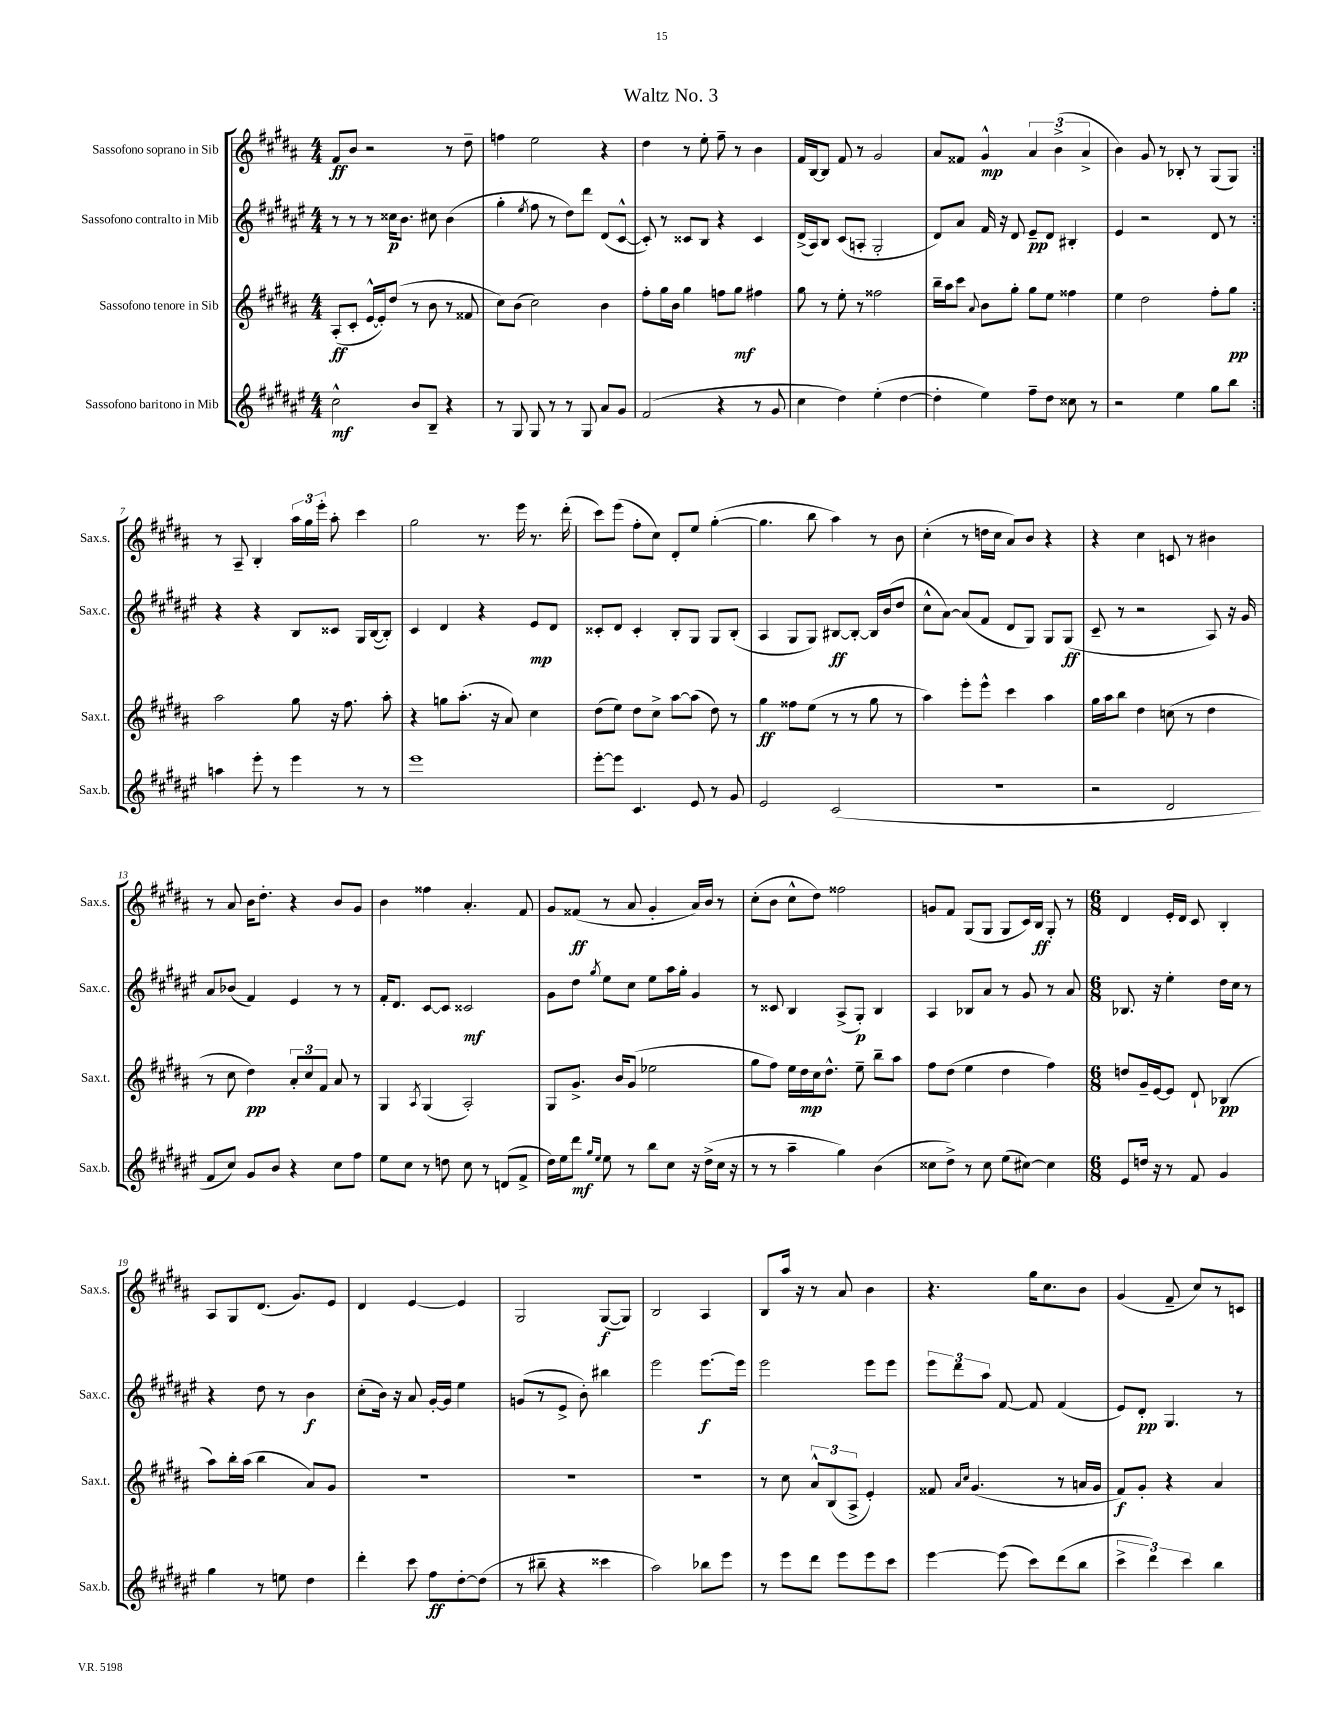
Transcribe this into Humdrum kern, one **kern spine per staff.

**kern	**dynam	**kern	**dynam	**kern	**dynam	**kern	**dynam
*part4	*part4	*part3	*part3	*part2	*part2	*part1	*part1
*staff4	*staff4	*staff3	*staff3	*staff2	*staff2	*staff1	*staff1
*I"Sassofono baritono in Mib	*	*I"Sassofono tenore in Sib	*	*I"Sassofono contralto in Mib	*	*I"Sassofono soprano in Sib	*
*I'Sax.b.	*	*I'Sax.t.	*	*I'Sax.c.	*	*I'Sax.s.	*
*clefG2	*	*clefG2	*	*clefG2	*	*clefG2	*
*k[f#c#g#d#a#e#]	*	*k[f#c#g#d#a#]	*	*k[f#c#g#d#a#e#]	*	*k[f#c#g#d#a#]	*
*M4/4	*	*M4/4	*	*M4/4	*	*M4/4	*
=1	=1	=1	=1	=1	=1	=1	=1
2cc#^^\	mf	(8A#'/L	ff	8r	.	8f#/L	ff
.	.	8c#'/J	.	8r	.	8b/J	.
.	.	[16e^^/LL	.	8r	.	2r	.
.	.	16e'/J])	.	.	.	.	.
.	.	(8dd#/J	.	16cc##X\KL	p	.	.
.	.	.	.	8.b\J	.	.	.
8b/L	.	8r	.	.	.	.	.
8B~/J	.	8b\	.	8cc#X\	.	.	.
4r	.	8r	.	(4b\	.	8r	.
.	.	8f##X/	.	.	.	8dd#~\	.
=2	=2	=2	=2	=2	=2	=2	=2
8r	.	8cc#\L)	.	4gg#'\	.	4ffn\	.
8G#/	.	(8b\J	.	.	.	.	.
.	.	.	.	8qee#/	.	.	.
8G#/	.	2cc#\)	.	8ff#\	.	2ee\	.
8r	.	.	.	8r	.	.	.
8r	.	.	.	8dd#\L)	.	.	.
8G#/	.	.	.	8ddd#\J	.	.	.
8a#/L	.	4b\	.	(8d#/L	.	4r	.
8g#/J	.	.	.	[8c#^^/J	.	.	.
=3	=3	=3	=3	=3	=3	=3	=3
(2f#/	.	8ff#'\L	.	8c#'/])	.	4dd#\	.
.	.	16gg#\L	.	8r	.	.	.
.	.	16b\JJ	.	.	.	.	.
.	.	4gg#\	.	8c##X/L	.	8r	.
.	.	.	.	8B/J	.	8ee'\	.
4r	.	8ffn\L	.	4r	.	8ff#~\	.
.	.	8gg#\J	mf	.	.	8r	.
8r	.	4ff#X\	.	4c##/	.	4b\	.
8g#/	.	.	.	.	.	.	.
=4	=4	=4	=4	=4	=4	=4	=4
4cc#\	.	8gg#\	.	(16d#^/LL	.	16f#/LL	.
.	.	.	.	16A#/J)	.	[16B/J	.
.	.	8r	.	8B/J	.	8B/J]	.
4dd#\)	.	8ee'\	.	(8c#/L	.	8f#/	.
.	.	8r	.	8An'/J	.	8r	.
(4ee#'\	.	2ff##X\	.	2G#'/	.	2g#/	.
[4dd#\	.	.	.	.	.	.	.
=5	=5	=5	=5	=5	=5	=5	=5
4dd#'\]	.	16bb~\LL	.	8d#/L)	.	8a#/L	.
.	.	16aa#\J	.	.	.	.	.
.	.	8ccc#\J	.	8a#/J	.	8f##X/J	.
.	.	8qqa#/	.	.	.	.	.
4ee#\)	.	8b\L	.	16f#/	.	4g#^^/	mp
.	.	.	.	16r	.	.	.
.	.	8gg#'\J	.	8d#/	.	.	.
8ff#~\L	.	8gg#\L	.	8e#~/L	pp	6a#/	.
8dd#\J	.	8ee\J	.	8d#/J	.	.	.
.	.	.	.	.	.	(6b^\	.
8cc##X\	.	4ff##X\	.	4B#X'/	.	.	.
.	.	.	.	.	.	6a#^/	.
8r	.	.	.	.	.	.	.
=6	=6	=6	=6	=6	=6	=6	=6
2r	.	4ee\	.	4e#/	.	4b\)	.
.	.	2dd#\	.	2r	.	8g#/	.
.	.	.	.	.	.	8r	.
4ee#\	.	.	.	.	.	8B-X'/	.
.	.	.	.	.	.	8r	.
8gg#\L	.	8ff#'\L	.	8d#/	.	(8G#/L	.
8bb\J	.	8gg#\J	pp	8r	.	8G#/J)	.
!!LO:LB:g=z
=7:|!	=7:|!	=7:|!	=7:|!	=7:|!	=7:|!	=7:|!	=7:|!
4aan\	.	2aa#\	.	4r	.	8r	.
.	.	.	.	.	.	8A#~/	.
8eee#'\	.	.	.	4r	.	4B'/	.
8r	.	.	.	.	.	.	.
4eee#\	.	8gg#\	.	8B/L	.	24aa#\LL	.
.	.	.	.	.	.	24gg#\	.
.	.	.	.	.	.	24eee'\JJ	.
.	.	16r	.	8c##X/J	.	8aa#'\	.
.	.	8.ff#\	.	.	.	.	.
8r	.	.	.	16G#/LL	.	4ccc#\	.
.	.	.	.	([16B/J	.	.	.
8r	.	8aa#'\	.	8B'/J])	.	.	.
=8	=8	=8	=8	=8	=8	=8	=8
1eee#	.	4r	.	4c#/	.	2gg#\	.
.	.	8ggn\L	.	4d#/	.	.	.
.	.	(8.aa#'\J	.	.	.	.	.
.	.	.	.	4r	.	8.r	.
.	.	16r	.	.	.	.	.
.	.	8a#/)	.	.	.	.	.
.	.	.	.	.	.	16eee\	.
.	.	4cc#\	.	8e#/L	mp	8.r	.
.	.	.	.	8d#/J	.	.	.
.	.	.	.	.	.	(16ddd#'\	.
=9	=9	=9	=9	=9	=9	=9	=9
[8eee#'\L	.	(8dd#\L	.	8c##X'/L	.	8ccc#\L)	.
8eee#\J]	.	8ee\J)	.	8d#/J	.	(8eee\J	.
4.c#/	.	8dd#\L	.	4c##'/	.	8ff#'\L	.
.	.	8cc#^\J	.	.	.	8cc#\J)	.
.	.	[8aa#\L	.	8B'/L	.	8d#'/L	.
8e#/	.	(8aa#\J]	.	8G#/J	.	8ee/J	.
8r	.	8dd#\)	.	8G#/L	.	([4gg#'\	.
8g#/	.	8r	.	(8B'/J	.	.	.
=10	=10	=10	=10	=10	=10	=10	=10
2e#/	.	4gg#\	ff	4A#/	.	4.gg#\]	.
.	.	8ff##X\L	.	8G#/L	.	.	.
.	.	(8ee\J	.	8G#/J)	.	8bb\	.
(2c#/	.	8r	.	[8B#X/L	ff	4aa#\)	.
.	.	8r	.	8B#'/J_	.	.	.
.	.	8gg#\	.	16B#/LL]	.	8r	.
.	.	.	.	(16b/J	.	.	.
.	.	8r	.	8dd#/J	.	8b\	.
=11	=11	=11	=11	=11	=11	=11	=11
1r	.	4aa#\)	.	8cc#^^\L	.	(4cc#'\	.
.	.	.	.	[8a#\J)	.	.	.
.	.	8eee'\L	.	(8a#/L]	.	8r	.
.	.	8eee^^\J	.	8f#/J	.	16ddn\LL	.
.	.	.	.	.	.	16cc#\JJ	.
.	.	4ccc#\	.	8d#/L	.	8a#/L)	.
.	.	.	.	8G#/J)	.	8b/J	.
.	.	4aa#\	.	8G#/L	.	4r	.
.	.	.	.	(8G#/J	ff	.	.
=12	=12	=12	=12	=12	=12	=12	=12
2r	.	16gg#\LL	.	8c#~/	.	4r	.
.	.	16aa#\J	.	.	.	.	.
.	.	8bb\J	.	8r	.	.	.
.	.	4dd#\	.	2r	.	4cc#\	.
2d#/	.	(8ccn\	.	.	.	8cn/	.
.	.	8r	.	.	.	8r	.
.	.	4dd#\	.	8A#/)	.	4b#X\	.
.	.	.	.	16r	.	.	.
.	.	.	.	16g#/	.	.	.
!!LO:LB:g=z
=13	=13	=13	=13	=13	=13	=13	=13
8f#/L	.	8r	.	8a#/L	.	8r	.
8cc#/J)	.	8cc#\	.	(8b-X/J	.	8a#/	.
8g#/L	.	4dd#\)	pp	4f#/)	.	16b\KL	.
.	.	.	.	.	.	8.dd#'\J	.
8b/J	.	.	.	.	.	.	.
4r	.	12a#'/L	.	4e#/	.	4r	.
.	.	12cc#/	.	.	.	.	.
.	.	12f#/J	.	.	.	.	.
8cc#\L	.	8a#/	.	8r	.	8b/L	.
8ff#\J	.	8r	.	8r	.	8g#/J	.
=14	=14	=14	=14	=14	=14	=14	=14
8ee#\L	.	4G#/	.	16f#'/KL	.	4b\	.
.	.	.	.	8.d#/J	.	.	.
8cc#\J	.	.	.	.	.	.	.
.	.	8qA#/	.	.	.	.	.
8r	.	(4G#/	.	[8c#/L	.	4ff##X\	.
8ddn\	.	.	.	8c#/J]	.	.	.
8cc#\	.	2A#'/)	.	2c##X/	mf	4.a#'/	.
8r	.	.	.	.	.	.	.
(8dn/L	.	.	.	.	.	.	.
8f#^/J	.	.	.	.	.	8f#/	.
=15	=15	=15	=15	=15	=15	=15	=15
16dd#\LL)	.	8G#/L	.	8g#\L	.	8g#/L	.
16ee#\J	.	.	.	.	.	.	.
8ddd#\J	mf	8.g#^/J	.	8dd#\J	.	(8f##X/J	ff
16qqgg#/LL	.	.	.	.	.	.	.
16qqee#/JJ	.	.	.	8qgg#/	.	.	.
8ee#\	.	.	.	8ee#\L	.	8r	.
.	.	16b/KL	.	.	.	.	.
8r	.	(8g#/J	.	8cc#\J	.	8a#/	.
8bb\L	.	2ee-X\	.	8ee#\L	.	4g#'/	.
8cc#\J	.	.	.	16aa#\L	.	.	.
.	.	.	.	16gg#'\JJ	.	.	.
16r	.	.	.	4g#/	.	16a#/LL)	.
(16dd#^\LL	.	.	.	.	.	16b/JJ	.
16cc#\JJ	.	.	.	.	.	8r	.
16r	.	.	.	.	.	.	.
=16	=16	=16	=16	=16	=16	=16	=16
8r	.	8gg#\L	.	8r	.	(8cc#'\L	.
8r	.	8ff#\J)	.	8c##X/	.	8b\J	.
4aa#~\	.	16ee\LL	.	4B/	.	8cc#^^\L	.
.	.	16dd#\	mp	.	.	.	.
.	.	16cc#\J	.	.	.	8dd#\J)	.
.	.	8.dd#^^\J	.	.	.	.	.
4gg#\)	.	.	.	(8A#^/L	.	2ff##X\	.
.	.	8ee~\	.	8G#'/J)	p	.	.
(4b\	.	8bb~\L	.	4B/	.	.	.
.	.	8aa#\J	.	.	.	.	.
=17	=17	=17	=17	=17	=17	=17	=17
8cc##X\L	.	8ff#\L	.	4A#/	.	8gn/L	.
8dd#^\J)	.	(8dd#\J	.	.	.	8f#/J	.
8r	.	4ee\	.	8B-X/L	.	(8G#/L	.
8cc##\	.	.	.	8a#/J	.	8G#/J	.
(8ee#\L	.	4dd#\	.	8r	.	8G#/L	.
[8cc#X\J)	.	.	.	8g#/	.	16c#/L)	.
.	.	.	.	.	.	16B/JJ	ff
4cc#\]	.	4ff#\)	.	8r	.	8G#'/	.
.	.	.	.	8a#/	.	8r	.
=18	=18	=18	=18	=18	=18	=18	=18
*M6/8	*	*M6/8	*	*M6/8	*	*M6/8	*
8e#/L	.	8ddn/L	.	8.B-X/	.	4d#/	.
16ddn/Jk	.	16g#~/L	.	.	.	.	.
16r	.	[16e/J	.	16r	.	.	.
8r	.	8e/J]	.	4ee#'\	.	16e'/LL	.
.	.	.	.	.	.	16d#/JJ	.
8f#/	.	8d#`/	.	.	.	8c#/	.
4g#/	.	(4B-X/	pp	16dd#\LL	.	4B'/	.
.	.	.	.	16cc#\JJ	.	.	.
.	.	.	.	8r	.	.	.
!!LO:LB:g=z
=19	=19	=19	=19	=19	=19	=19	=19
4gg#\	.	8aa#\L)	.	4r	.	8A#/L	.
.	.	16bb'\L	.	.	.	8G#/	.
.	.	(16aa#\JJ	.	.	.	.	.
8r	.	4bb\	.	8dd#\	.	(8.d#/J	.
8een\	.	.	.	8r	.	.	.
.	.	.	.	.	.	8.g#/L)	.
4dd#\	.	8a#/L)	.	4b\	f	.	.
.	.	8g#/J	.	.	.	8e/J	.
=20	=20	=20	=20	=20	=20	=20	=20
4ddd#'\	.	2.r	.	(8cc#'\L	.	4d#/	.
.	.	.	.	16b\Jk)	.	.	.
.	.	.	.	16r	.	.	.
8ccc#\	.	.	.	8a#/	.	[4e/	.
8ff#\L	ff	.	.	[16g#'/LL	.	.	.
.	.	.	.	16g#/JJ]	.	.	.
[8dd#'\	.	.	.	4ee#\	.	4e/]	.
(8dd#\J]	.	.	.	.	.	.	.
=21	=21	=21	=21	=21	=21	=21	=21
8r	.	2.r	.	(8gn/L	.	2G#/	.
8bb#X~\	.	.	.	8r	.	.	.
4r	.	.	.	8e#^/J	.	.	.
.	.	.	.	8b'\)	.	.	.
4ccc##X\	.	.	.	4bb#X\	.	([8G#/L	f
.	.	.	.	.	.	8G#/J])	.
=22	=22	=22	=22	=22	=22	=22	=22
2aa#\)	.	2.r	.	2eee#\	.	2B/	.
8bb-X\L	.	.	.	[8.eee#\L	f	4A#/	.
8eee#\J	.	.	.	.	.	.	.
.	.	.	.	16eee#\Jk]	.	.	.
=23	=23	=23	=23	=23	=23	=23	=23
8r	.	8r	.	2eee#\	.	8B/L	.
8eee#\L	.	8cc#\	.	.	.	16aa#/Jk	.
.	.	.	.	.	.	16r	.
8ddd#\J	.	12a#^^/L	.	.	.	8r	.
.	.	(12B/	.	.	.	.	.
8eee#\L	.	.	.	.	.	8a#/	.
.	.	12A#^/J	.	.	.	.	.
8eee#\	.	4e'/)	.	8eee#\L	.	4b\	.
8ccc#\J	.	.	.	8eee#\J	.	.	.
=24	=24	=24	=24	=24	=24	=24	=24
[4eee#\	.	8f##X/	.	12eee#\L	.	4.r	.
.	.	.	.	12ddd#\	.	.	.
.	.	16qqa#/LL	.	.	.	.	.
.	.	16qqcc#/JJ	.	.	.	.	.
.	.	(4.g#/	.	.	.	.	.
.	.	.	.	12aa#\J	.	.	.
(8eee#\]	.	.	.	[8f#/	.	.	.
8ccc#\L)	.	.	.	8f#/]	.	16gg#\KL	.
.	.	.	.	.	.	8.cc#\	.
(8ddd#\	.	8r	.	(4f#/	.	.	.
8bb\J	.	16an/LL	.	.	.	8b\J	.
.	.	16g#/JJ	.	.	.	.	.
=25	=25	=25	=25	=25	=25	=25	=25
6ccc#^\	.	8f#/L)	f	8e#/L)	.	(4g#/	.
.	.	8g#'/J	.	8d#'/J	pp	.	.
6ddd#\)	.	.	.	.	.	.	.
.	.	4r	.	4.G#/	.	8f#~/	.
6ccc#\	.	.	.	.	.	.	.
.	.	.	.	.	.	8cc#/L)	.
4bb\	.	4a#/	.	.	.	8r	.
.	.	.	.	8r	.	8cn/J	.
==	==	==	==	==	==	==	==
*-	*-	*-	*-	*-	*-	*-	*-
